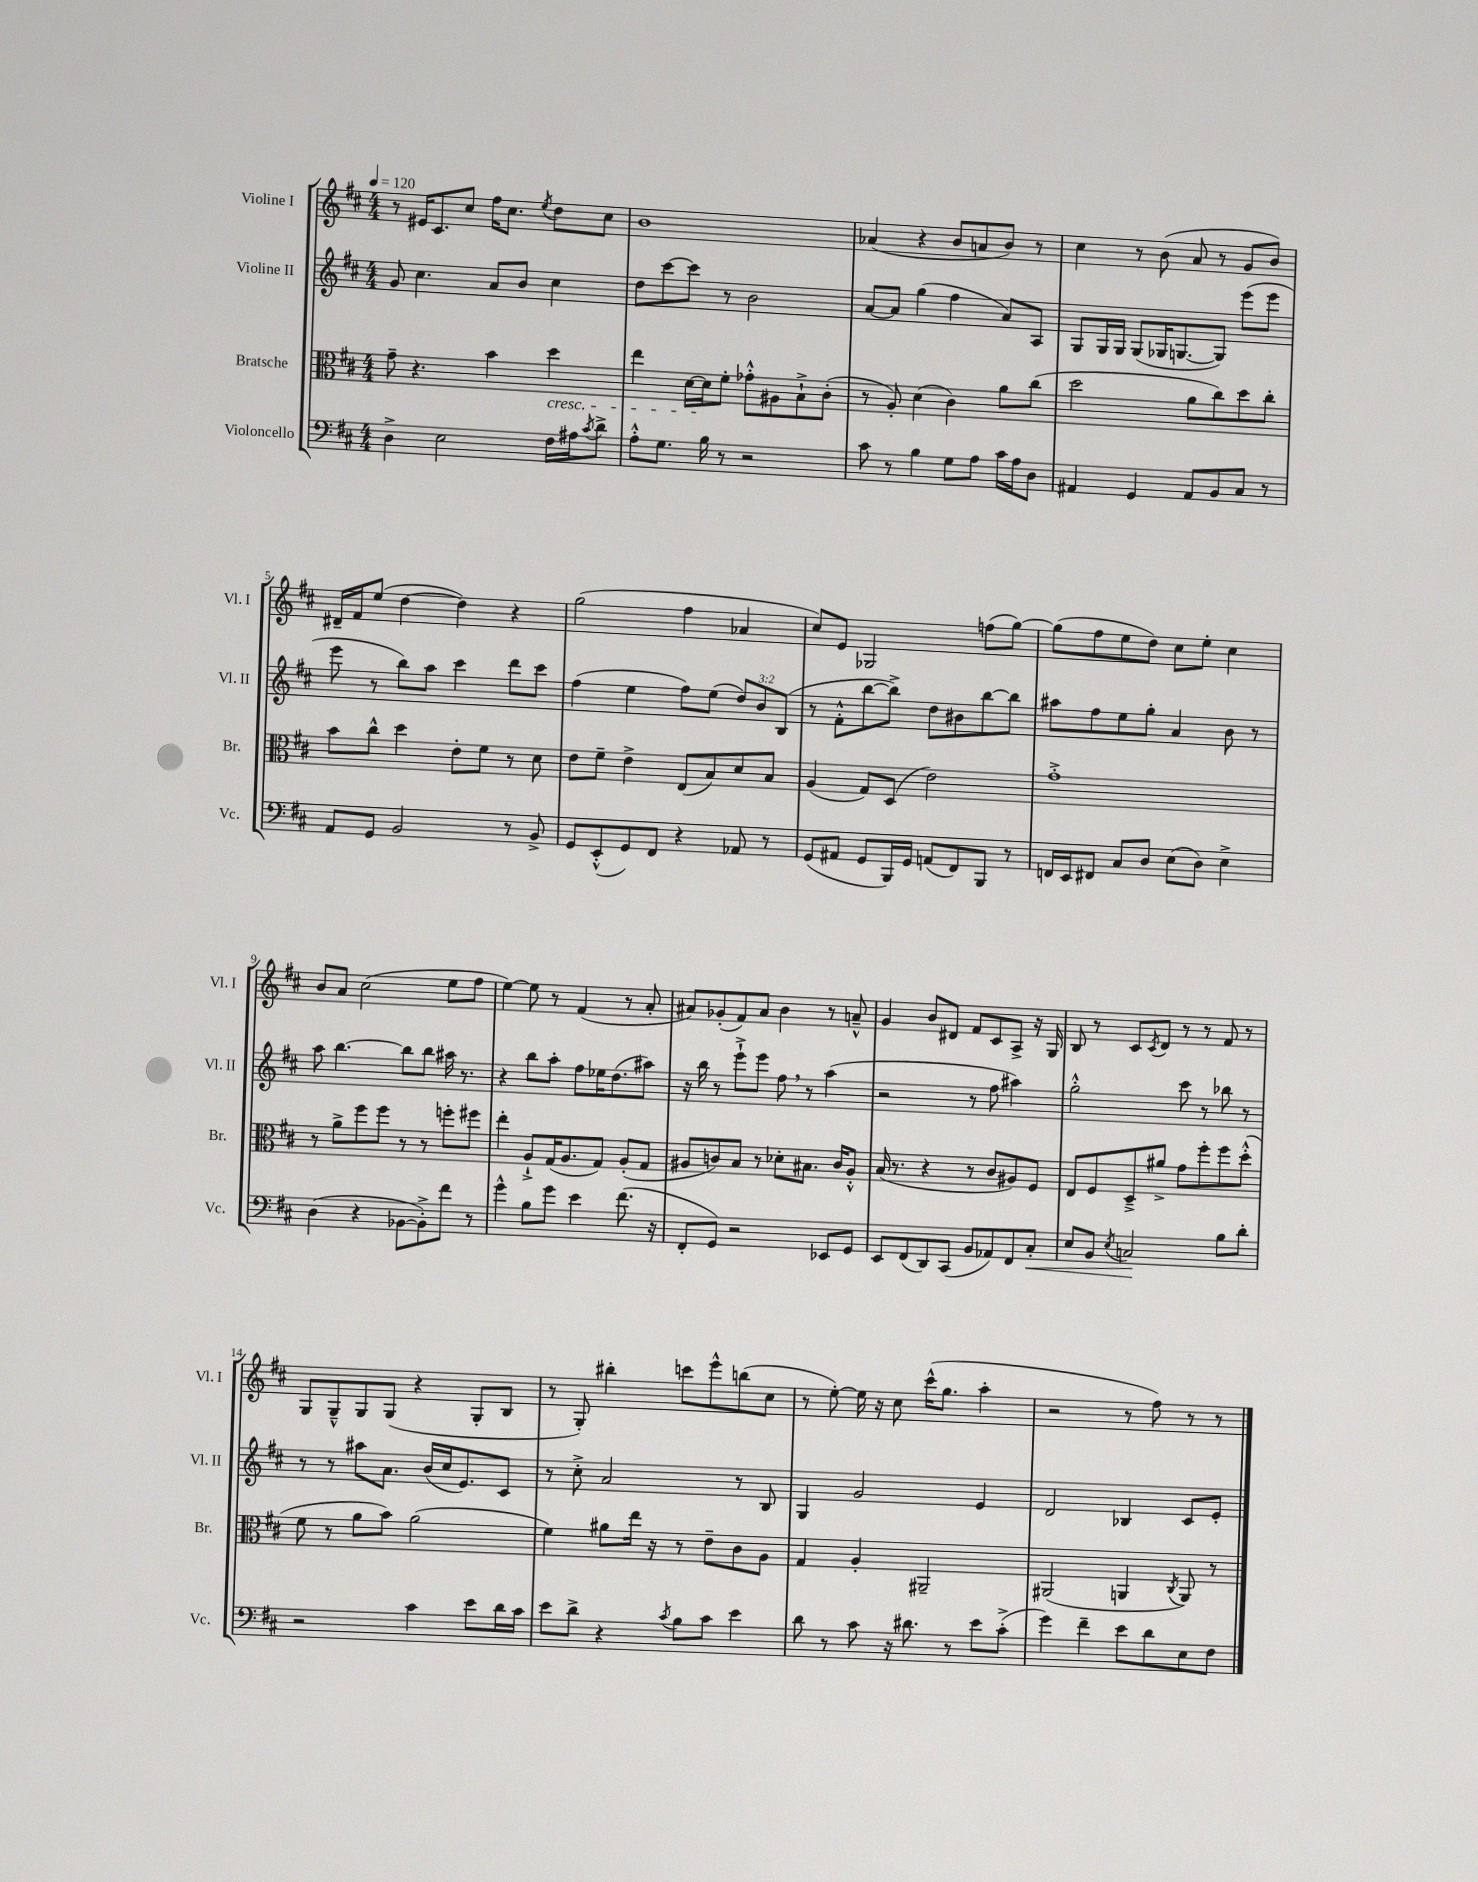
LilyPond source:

<<
\new StaffGroup <<
\new Staff = "s0" \with { instrumentName = "Violine I" shortInstrumentName = "Vl. I" } {
    \clef treble \key d \major \numericTimeSignature \time 4/4 \tempo 4 = 120
    r8 eis'16 cis'8. cis''8 fis''16 cis''8. \acciaccatura { e''8 } d''8 cis''8 |
    b'1 |
    aes'4( r4 b'8 a'8 b'8) r8 |
    cis''4 r8 b'8( a'8 r8 g'8 b'8) |
    dis'16-- fis'16 e''8( d''4~ d''4) r4 |
    g''2( fis''4 aes'4 |
    cis''8) e'8 ges2 f''8( g''8~) |
    g''8( fis''8 e''8 d''8) cis''8 e''8-. cis''4 |
    b'8 a'8 cis''2( e''8 fis''8 |
    e''4~) e''8 r8 fis'4( r8 a'8-. |
    ais'8) ges'8-.( fis'8) ais'8 b'4 r8 a'8---^ |
    g'4 b'8 dis'8 fis'8 cis'8 a8-> r16 g16 |
    b8 r8 cis'8 \acciaccatura { cis'8 } d'8 r8 r8 fis'8 r8 |
    g8 g8---^ g8 g8( r4 g8-. b8 |
    r8 g8-.) bis''4-. c'''8 e'''8-^ b''8( cis''8 |
    r8 e''8~-.) e''16 r16 cis''8 cis'''16-^( g''8. a''4-. |
    r2 r8 fis''8) r8 r8 \bar "|." |
}
\new Staff = "s1" \with { instrumentName = "Violine II" shortInstrumentName = "Vl. II" } {
    \clef treble \key d \major \numericTimeSignature \time 4/4 \override Staff.TupletNumber.text = #tuplet-number::calc-fraction-text
    g'8 cis''4. a'8 b'8 cis''4 |
    d''8 cis'''8~ cis'''8 r8 b'2 |
    a'8~ a'8 g''4( fis''4 a'8) a8 |
    g8 g16 g16 g8( ges16 g8.~ g8) e'''8( e'''8 |
    e'''8 r8 b''8) a''8 cis'''4 d'''8 cis'''8 |
    fis''4( e''4 fis''8) e''8( \tuplet 3/2 { d''8) b'8 b8( } |
    r8 fis'8-.-^ b''8~ b''8->) d''8 bis'8 b''8~ b''8 |
    ais''8 fis''8 e''8 g''8-. a'4 b'8 r8 |
    a''8 b''4.~ b''8 b''8 ais''16 r8. |
    r4 b''8 a''8-. fis''8 ees''16 d''8.( ais''8) |
    r16 b''16 r8 e'''8-!-> e'''8 fis''8 \breathe r8 a''4( |
    r2 r8 fis''8 ais''4) |
    g''2-.-^ cis'''8 r8 bes''8 r8 |
    r8 r8 ais''8 a'8. b'16( cis''16 e'8.) cis'8 |
    r8 cis''8-.-> a'2 r8 b8 |
    g4 g'2 e'4 |
    d'2 bes4 cis'8 e'8-. \bar "|." |
}
\new Staff = "s2" \with { instrumentName = "Bratsche" shortInstrumentName = "Br." } {
    \clef alto \key d \major \numericTimeSignature \time 4/4
    g'8-- r4. b'4 d''4\cresc |
    e''4 d'16~ d'16\! fis'8-. ges'8-.-^ ais8 b8-!-> cis'8-.( |
    r8 a8-.) d'4( cis'4) a'8 cis''8( |
    d''2 a'8 cis''8) d''8 cis''8-. |
    b'8 cis''8-^ d''4 e'8-. fis'8 r8 d'8 |
    e'8 fis'8-- e'4-> e8( b8) d'8 b8 |
    a4( g8) d8( e'2) |
    g'1-.-> |
    r8 a'8-> fis''8 fis''8 r8 r8 f''8-. fis''8 |
    e''4-. a8-!-> g16( a8. g8) a8-.( g8 |
    ais8 c'8) b8 r8 des'8-. bis8. c'16 ais8-.-^ |
    b16( r8. r4 r8 cis'8 ais8) fis8 |
    e8 fis8 d8---> ais'8-> g'8 fis''8-. fis''8 d''8-.-^( |
    fis'8 r8 a'8 b'8) a'2( |
    fis'4) ais'8 e''16 r16 r8 e'8-- cis'8 a8 |
    g4 a4-. ais,2-- |
    ais,2( a,4 \acciaccatura { cis8 } a,8) r8 \bar "|." |
}
\new Staff = "s3" \with { instrumentName = "Violoncello" shortInstrumentName = "Vc." } {
    \clef bass \key d \major \numericTimeSignature \time 4/4
    d4-> e2 fis16 ais16 \acciaccatura { cis'8 } d'8-> |
    a8-.-^ g8. b16 r8 r2 |
    cis'8 r8 b4 g8 a8 cis'16 a16 d8 |
    ais,4 g,4 ais,8 b,8 cis8 r8 |
    a,8 g,8 b,2 r8 b,8-> |
    g,8 e,8-.-^( g,8) fis,8 r4 aes,8 r8 |
    g,8( ais,8 g,8 b,,16) g,16 a,8( fis,8) b,,8 r8 |
    f,16 e,16 fis,8 cis8 d8 e8( d8) e4-> |
    d4( r4 bes,8~ bes,8-.->) fis'8 r8 |
    g'4-^ b8 g'8 e'4 fis'8.( r16 |
    fis,8-. g,8) r2 ees,8 g,8 |
    e,8 fis,8( d,8) cis,8( b,8 aes,8) fis,8 cis8-.\< |
    e8 b,8 \acciaccatura { e8 } c2\! b8 d'8-. |
    r2 cis'4 e'8 d'16 cis'16 |
    e'8 d'8-> r4 \acciaccatura { cis'8 } b8 cis'8 e'4 |
    d'8 r8 cis'8 r16 dis'8. r8 e'8 cis'8-.->( |
    g'4) fis'4-- e'8 d'8 e8 fis8 \bar "|." |
}
>>
>>
